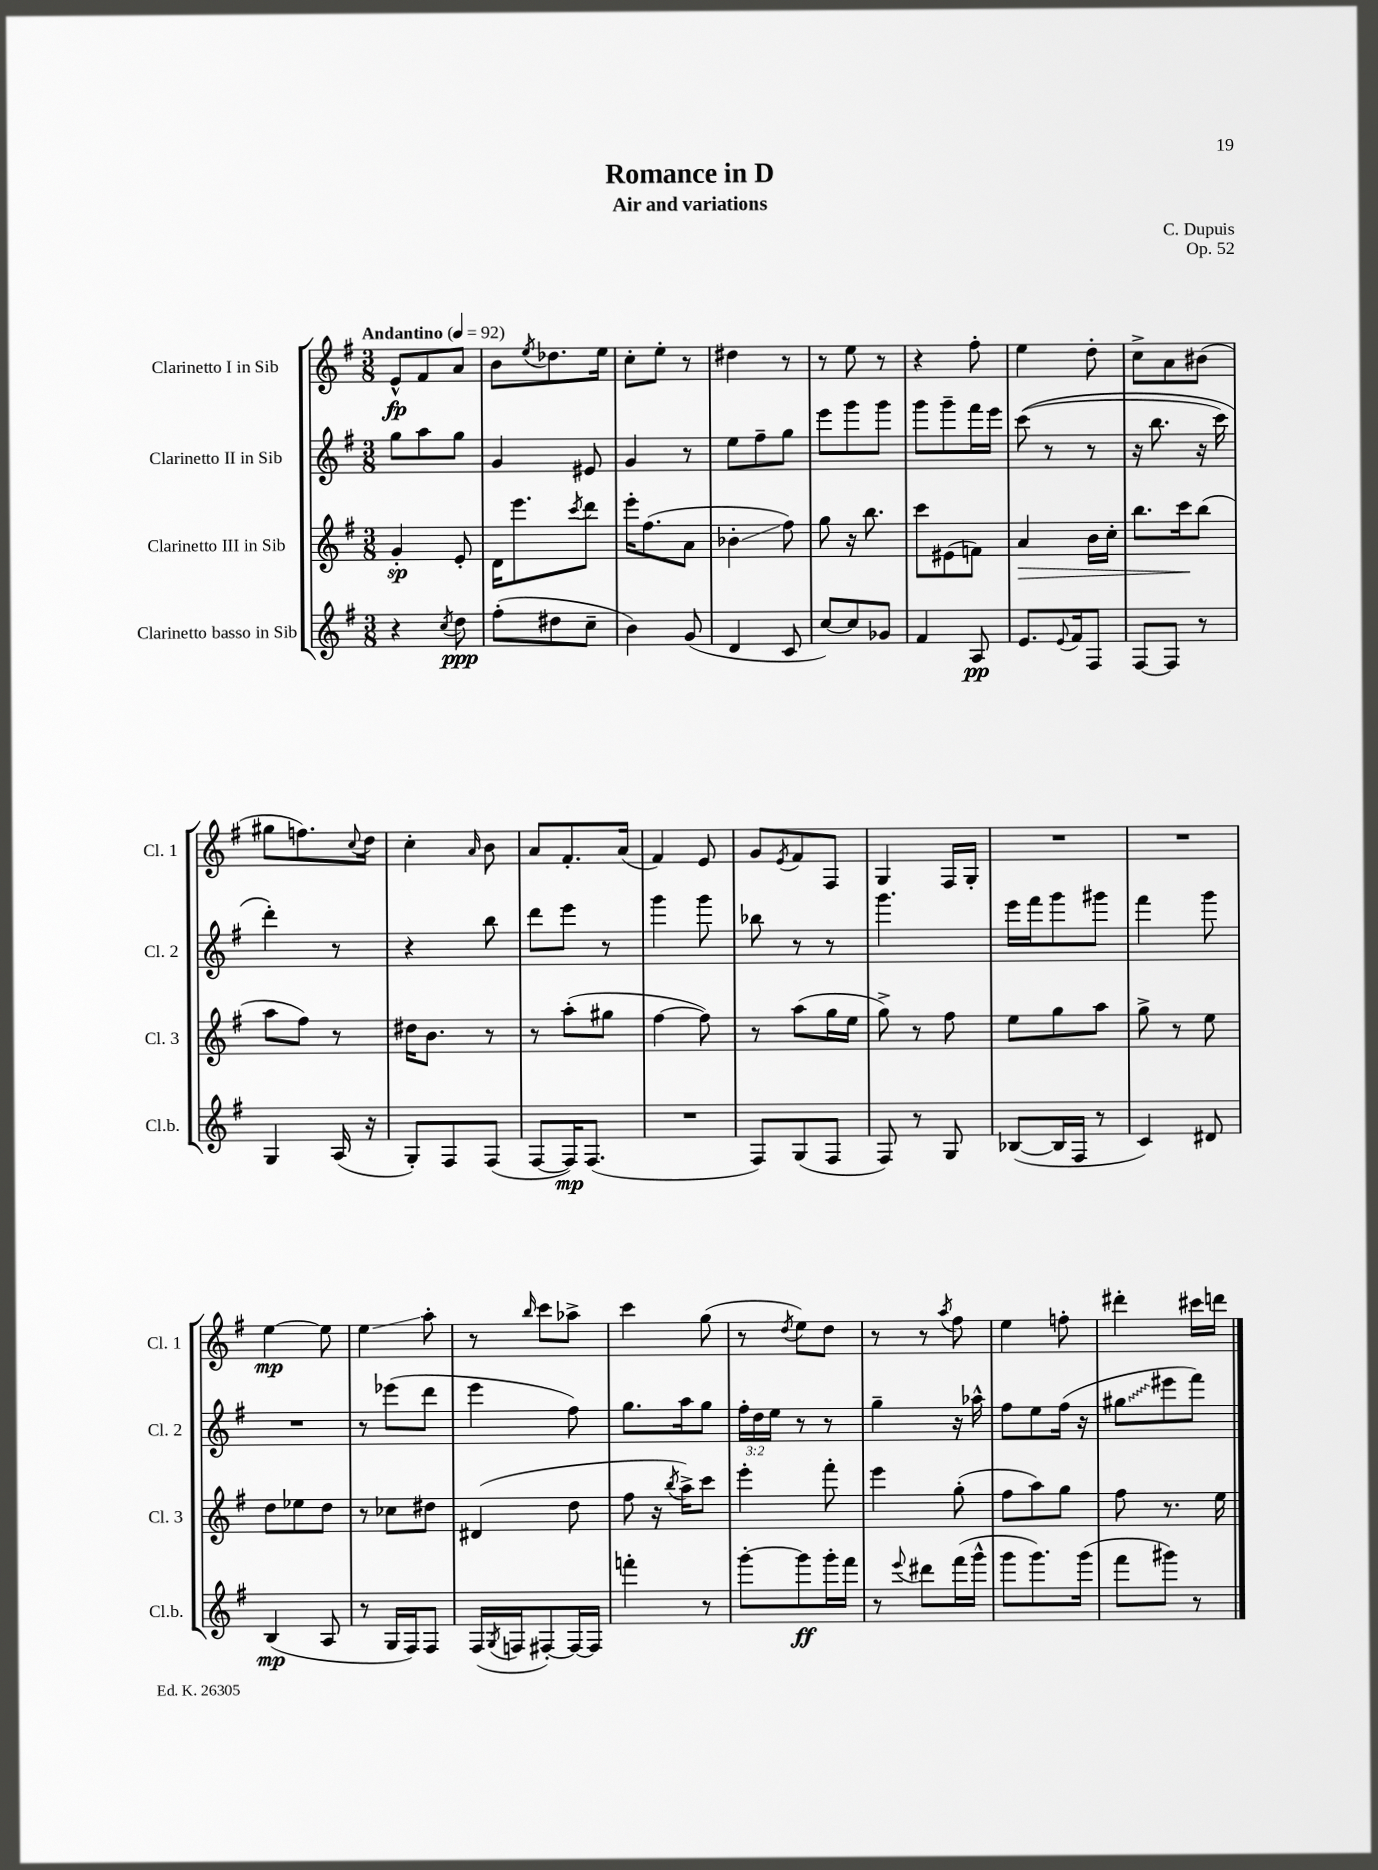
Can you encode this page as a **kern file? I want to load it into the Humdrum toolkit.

**kern	**kern	**kern	**kern
*staff4	*staff3	*staff2	*staff1
*clefG2	*clefG2	*clefG2	*clefG2
*k[f#]	*k[f#]	*k[f#]	*k[f#]
*M3/8	*M3/8	*M3/8	*M3/8
*MM92	*MM92	*MM92	*MM92
4r	4g'	8gg	8e^^
.	.	8aa	8f#
8qcc	.	.	.
8dd	8e'	8gg	8a
=	=	=	=
(8ff#'	16d	4g	8b
.	8.eee	.	.
.	.	.	8qee
8dd#	.	.	8.dd-
.	8qccc	.	.
8cc~	8ddd	8e#	.
.	.	.	16ee
=	=	=	=
4b)	16eee'	4g	8cc'
.	(8.ff#	.	.
.	.	.	8ee'
(8g	8a	8r	8r
=	=	=	=
4d	4b-'	8ee	4dd#
.	.	8ff#~	.
8c	8ff#)	8gg	8r
=	=	=	=
[8cc)	8gg	8eee	8r
8cc]	16r	8ggg	8ee
.	8.bb	.	.
8g-	.	8ggg	8r
=	=	=	=
4f#	8ccc	8ggg	4r
.	(8e#	8ggg~	.
8A	8f)	16fff#	8ff#'
.	.	16eee	.
=	=	=	=
8.e	4a	&((8ccc	4ee
.	.	8r	.
8qqe	.	.	.
16f#	.	.	.
8F#	16b	8r	8dd'
.	16cc'	.	.
=	=	=	=
[8F#	8.bb	16r	8cc^
.	.	8.bb	.
8F#]	.	.	8a
.	16ccc	.	.
8r	(8bb	16r	(8b#
.	.	16ccc)	.
=	=	=	=
4G	8aa	4ddd'&)	8gg#
.	8ff#)	.	8.ff)
(16A	8r	8r	.
.	.	.	8qqcc
16r	.	.	16dd
=	=	=	=
8G')	16dd#	4r	4cc'
.	8.b	.	.
8F#	.	.	.
.	.	.	16qqa
(8F#	8r	8bb	8b
=	=	=	=
[8F#	8r	8ddd	8a
16F#])	(8aa'	8eee	8.f#'
(8.F#	.	.	.
.	8gg#	8r	.
.	.	.	(16a
=	=	=	=
4.r	[4ff#	4ggg	4f#)
.	8ff#])	8ggg	8e
=	=	=	=
8F#)	8r	8bb-	8g
.	.	.	8qe
(8G	(8aa	8r	8f#
8F#	16gg	8r	8F#
.	16ee	.	.
=	=	=	=
8F#)	8gg^)	4.ggg	4G
8r	8r	.	.
8G	8ff#	.	16F#
.	.	.	16G'
=	=	=	=
([8B-	8ee	16eee	4.r
.	.	16fff#	.
16B-]	8gg	8ggg	.
16F#	.	.	.
8r	8aa	8ggg#	.
=	=	=	=
4c)	8gg^	4fff#	4.r
.	8r	.	.
8d#	8ee	8ggg	.
=	=	=	=
(4B	8dd	4.r	[4ee
.	8ee-	.	.
8A	8dd	.	8ee]
=	=	=	=
8r	8r	8r	4ee
16G	8cc-	(8eee-	.
16F#)	.	.	.
8F#	8dd#	8ddd	8aa'
=	=	=	=
(16F#	(4d#	4eee	8r
8qG	.	.	.
16F	.	.	.
.	.	.	16qqbb
[8F#')	.	.	8ccc
16F#_	8dd	8ff#)	8aa-^
16F#]	.	.	.
=	=	=	=
4fff'	8ff#	8.gg	4ccc
.	16r	.	.
.	8qbb	.	.
.	16aa^)	16aa	.
8r	8ccc	8gg	(8gg
=	=	=	=
[8ggg'	4eee'	24ff#'	8r
.	.	24dd	.
.	.	24ee	.
.	.	.	8qdd
8ggg]	.	8r	8ee)
16ggg'	8fff#'	8r	8dd
16fff#	.	.	.
=	=	=	=
8r	4eee	4gg~	8r
8qqeee	.	.	.
8ddd#	.	.	8r
.	.	.	8qaa
(16fff#	(8gg'	16r	8ff#
16ggg^^	.	16aa-^^	.
=	=	=	=
8ggg	8ff#	8ff#	4ee
8.ggg)	8aa)	8ee	.
.	8gg	(16ff#	8ff'
(16ggg	.	16r	.
=	=	=	=
8fff#	8ff#	8gg#	4ddd#'
8ggg#)	8.r	8eee#	.
8r	.	8fff#)	16ccc#
.	16ee	.	16ddd
==	==	==	==
*-	*-	*-	*-
